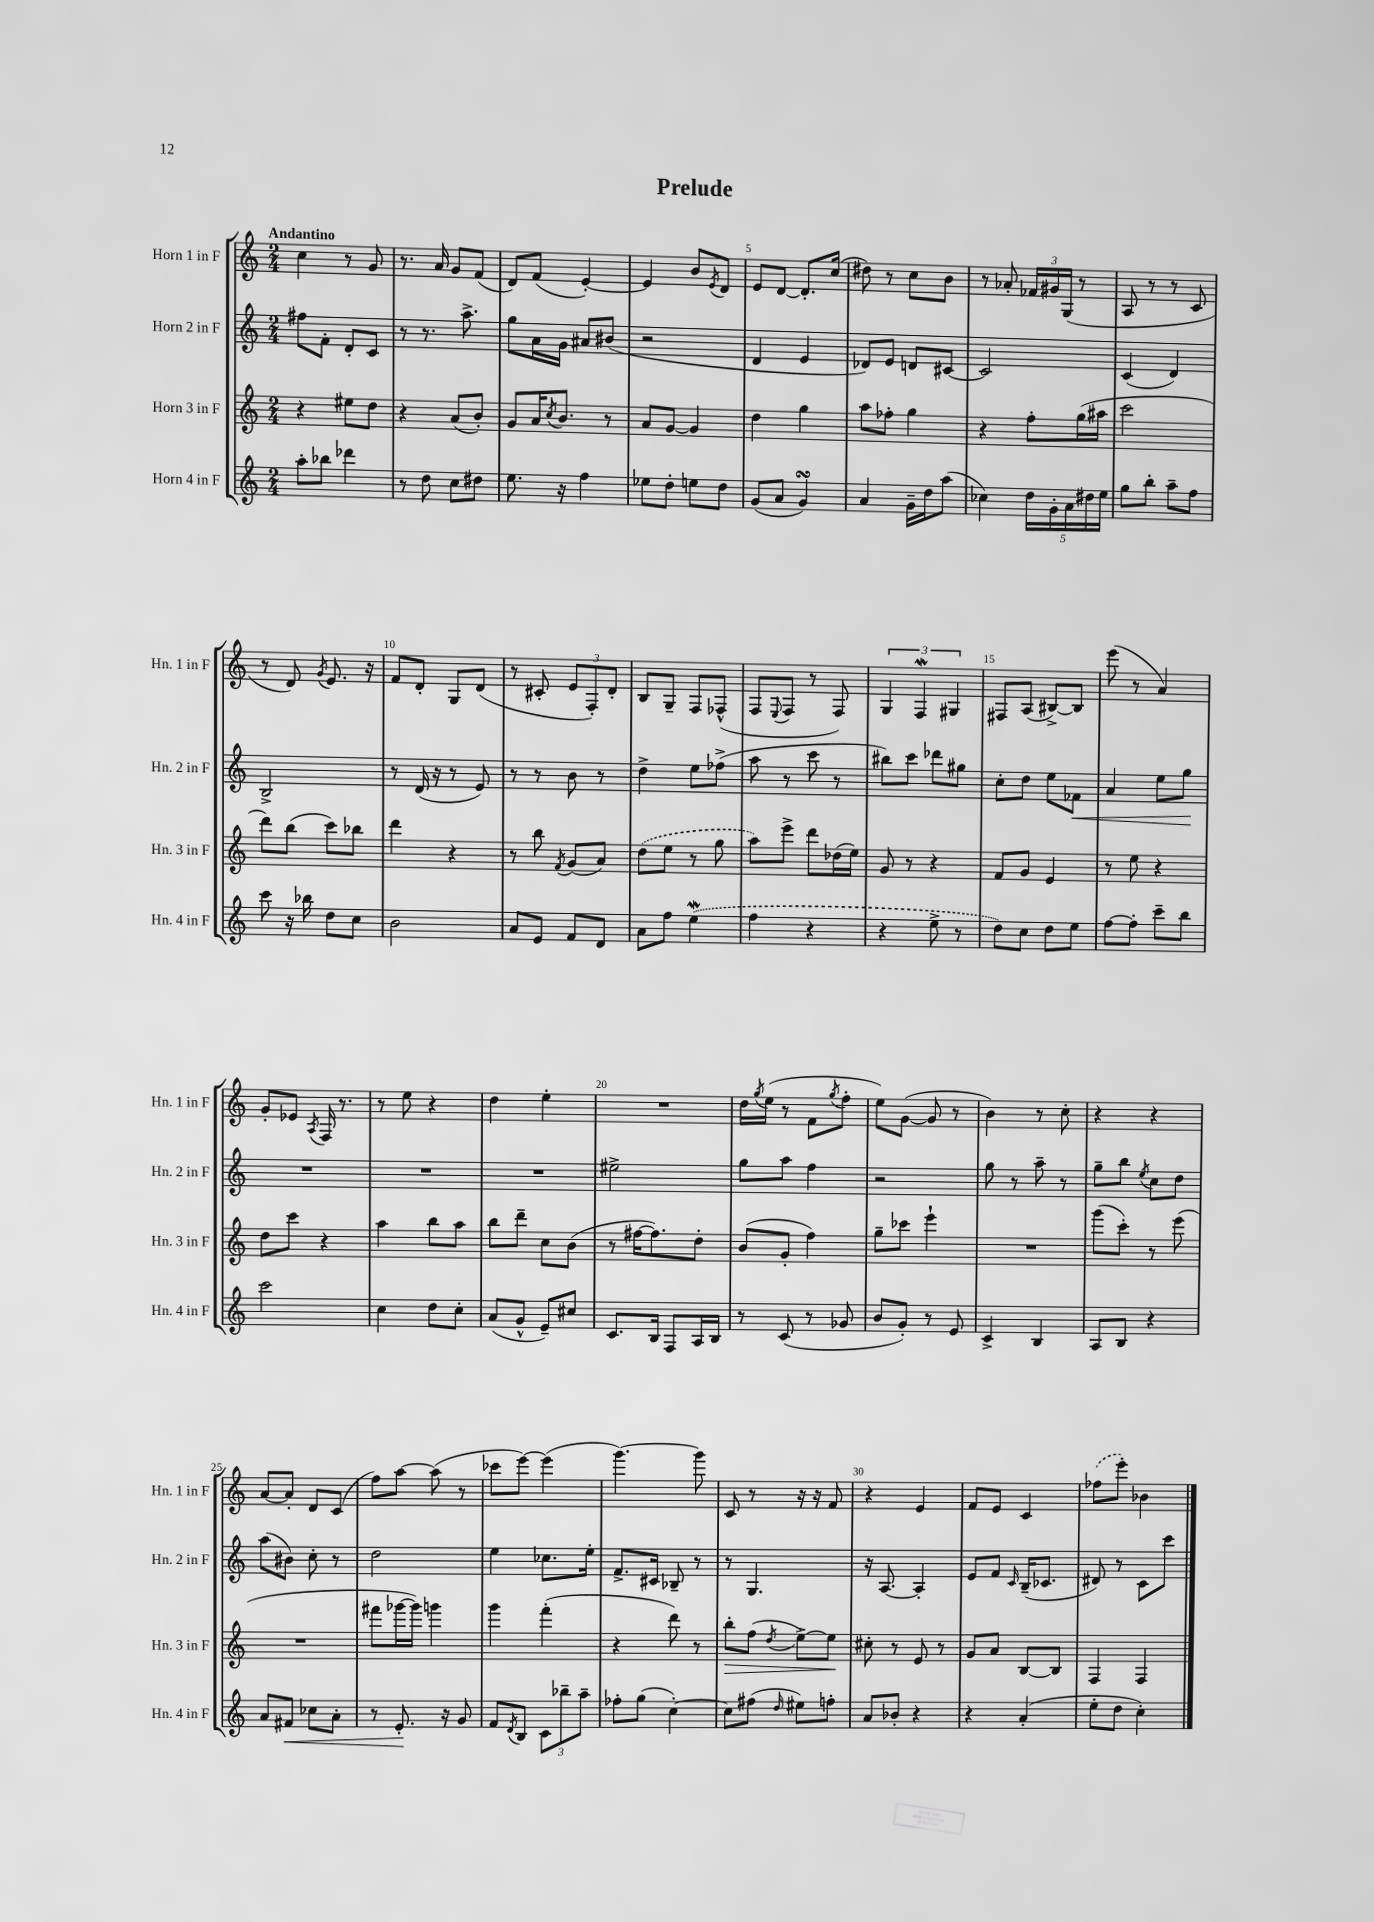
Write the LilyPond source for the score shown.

\header { title = "Prelude" }
<<
\new StaffGroup <<
\new Staff = "s0" \with { instrumentName = "Horn 1 in F" shortInstrumentName = "Hn. 1 in F" } {
    \clef treble \key c \major \numericTimeSignature \time 2/4 \tempo "Andantino"
    c''4 r8 g'8 |
    r8. a'16 g'8 f'8( |
    d'8) f'8( e'4~-.) |
    e'4 b'8 \acciaccatura { e'8 } d'8 |
    e'8 d'8~ d'8.-. c''16( |
    dis''8) r8 c''8 b'8 |
    r8 aes'8-. \tuplet 3/2 { fes'16 gis'16 g16( } r8 |
    a8 r8 r8 c'8 |
    r8 d'8) \acciaccatura { g'8 } e'8. r16 |
    f'8 d'8-. g8 d'8( |
    r8 cis'8-. \tuplet 3/2 { e'8 f8-.) d'8-. } |
    b8 g8-- f8 fes8-^( |
    f8 \appoggiatura { e8 } f8 r8 f8) |
    \tuplet 3/2 { g4 f4\mordent gis4 } |
    fis8 a8( bis8~->) bis8 |
    e'''8( r8 a'4) |
    g'8-. ees'8 \acciaccatura { a8 } f16 r8. |
    r8 e''8 r4 |
    d''4 e''4-. |
    R2 |
    d''16 \acciaccatura { g''8 } e''16( r8 f'8 \acciaccatura { g''8 } f''8-. |
    e''8) g'8~( g'8 r8 |
    b'4) r8 c''8-. |
    r4 r4 |
    a'8~ a'8-. d'8 c'8( |
    f''8) a''8~ a''8( r8 |
    ces'''8 e'''8~) e'''4( |
    g'''4.~) g'''8 |
    c'8 r8 r16 r16 f'8 |
    r4 e'4 |
    f'8 e'8 c'4 |
    \once \slurDashed fes''8( e'''8-.) bes'4 \bar "|." |
}
\new Staff = "s1" \with { instrumentName = "Horn 2 in F" shortInstrumentName = "Hn. 2 in F" } {
    \clef treble \key c \major \numericTimeSignature \time 2/4
    fis''8 f'8-. d'8-. c'8 |
    r8 r8. a''8.-> |
    g''8 a'16 g'16 ais'8 bis'8( |
    r2 |
    d'4 e'4 |
    des'8) e'8 d'8 cis'8~ |
    cis'2 |
    c'4( d'4) |
    b2-> |
    r8 d'16( r16 r8 e'8) |
    r8 r8 b'8 r8 |
    d''4-> e''8 fes''8->( |
    a''8 r8 c'''8 r8 |
    bis''8) c'''8 des'''8 gis''8 |
    c''8-. d''8 e''8 fes'8\< |
    a'4 e''8 g''8\! |
    R2 |
    R2 |
    R2 |
    eis''2-> |
    g''8 a''8 f''4 |
    r2 |
    g''8 r8 a''8-- r8 |
    g''8-- b''8 \acciaccatura { e''8 } c''8 d''8 |
    a''8( bis'8) c''8-. r8 |
    d''2 |
    e''4 ces''8. e''16-. |
    f'8.-> cis'16 bes8-- r8 |
    r8 g4. |
    r16 a8.~ a4-. |
    e'8 f'8 \grace { c'16 } b16--( ces'8. |
    dis'8) r8 c'8 c'''8 \bar "|." |
}
\new Staff = "s2" \with { instrumentName = "Horn 3 in F" shortInstrumentName = "Hn. 3 in F" } {
    \clef treble \key c \major \numericTimeSignature \time 2/4
    r4 eis''8 d''8 |
    r4 a'8( b'8-.) |
    g'8 a'16 \acciaccatura { c''8 } b'8. r8 |
    a'8 g'8~ g'4 |
    d''4 g''4 |
    a''8 fes''8-. g''4 |
    r4 f''8-. g''16( ais''16 |
    c'''2 |
    d'''8) b''8( c'''8) bes''8 |
    d'''4 r4 |
    r8 b''8 \acciaccatura { f'8 } g'8( a'8) |
    \once \slurDashed d''8( e''8 r8 g''8 |
    a''8) e'''8-> d'''8 des''16( e''16) |
    g'8 r8 r4 |
    f'8 g'8 e'4 |
    r8 e''8 r4 |
    d''8 c'''8 r4 |
    a''4 b''8 a''8 |
    b''8 d'''8-- c''8 b'8( |
    r8 fis''16~ fis''8.) d''8-. |
    b'8( g'8-. f''4) |
    g''8-- ces'''8 e'''4-! |
    R2 |
    g'''8( c'''8-.) r8 e'''8( |
    R2 |
    fis'''8 ges'''16~ ges'''16) g'''4 |
    g'''4 f'''4-.( |
    r4 d'''8) r8 |
    b''8-.\> f''8( \acciaccatura { d''8 } e''8~->) e''8\! |
    cis''8-. r8 e'8 r8 |
    g'8 a'8 b8~ b8 |
    f4 f4 \bar "|." |
}
\new Staff = "s3" \with { instrumentName = "Horn 4 in F" shortInstrumentName = "Hn. 4 in F" } {
    \clef treble \key c \major \numericTimeSignature \time 2/4
    a''8-. bes''8 des'''4 |
    r8 d''8 c''8 dis''8 |
    e''8. r16 f''4 |
    ees''8 d''8-. e''8 d''8 |
    g'8( a'8 g'4\turn) |
    a'4 g'16-- d''16 a''8( |
    ces''4) \tuplet 5/4 { d''16 g'16-. a'16 dis''16 e''16 } |
    g''8 b''8-. a''8-- f''8 |
    c'''8 r16 bes''16 d''8 c''8 |
    b'2 |
    a'8 e'8 f'8 d'8 |
    a'8 f''8 \once \slurDashed e''4\mordent( |
    f''4 r4 |
    r4 e''8-> r8 |
    d''8) c''8 d''8 e''8 |
    f''8~ f''8-. c'''8-- b''8 |
    c'''2 |
    c''4 d''8 c''8-. |
    a'8( g'8-^ e'8--) cis''8 |
    c'8. b16 f8 a16 b16 |
    r8 c'8( r8 ges'8 |
    b'8 g'8-.) r8 e'8 |
    c'4-> b4 |
    a8 b8 r4 |
    a'8 fis'8\< ces''8 a'8-. |
    r8 e'8.-.\! r16 g'8 |
    f'8 \acciaccatura { d'8 } b8 \tuplet 3/2 { c'8 bes''8-- a''8-- } |
    fes''8-. g''8( c''4~-.) |
    c''8 fis''8( \grace { d''16 } eis''8) f''8-. |
    a'8 bes'8-. r4 |
    r4 a'4-.( |
    e''8-. d''8 c''4-.) \bar "|." |
}
>>
>>
\layout { \context { \Score \override BarNumber.break-visibility = ##(#f #t #t) barNumberVisibility = #(every-nth-bar-number-visible 5) } }
